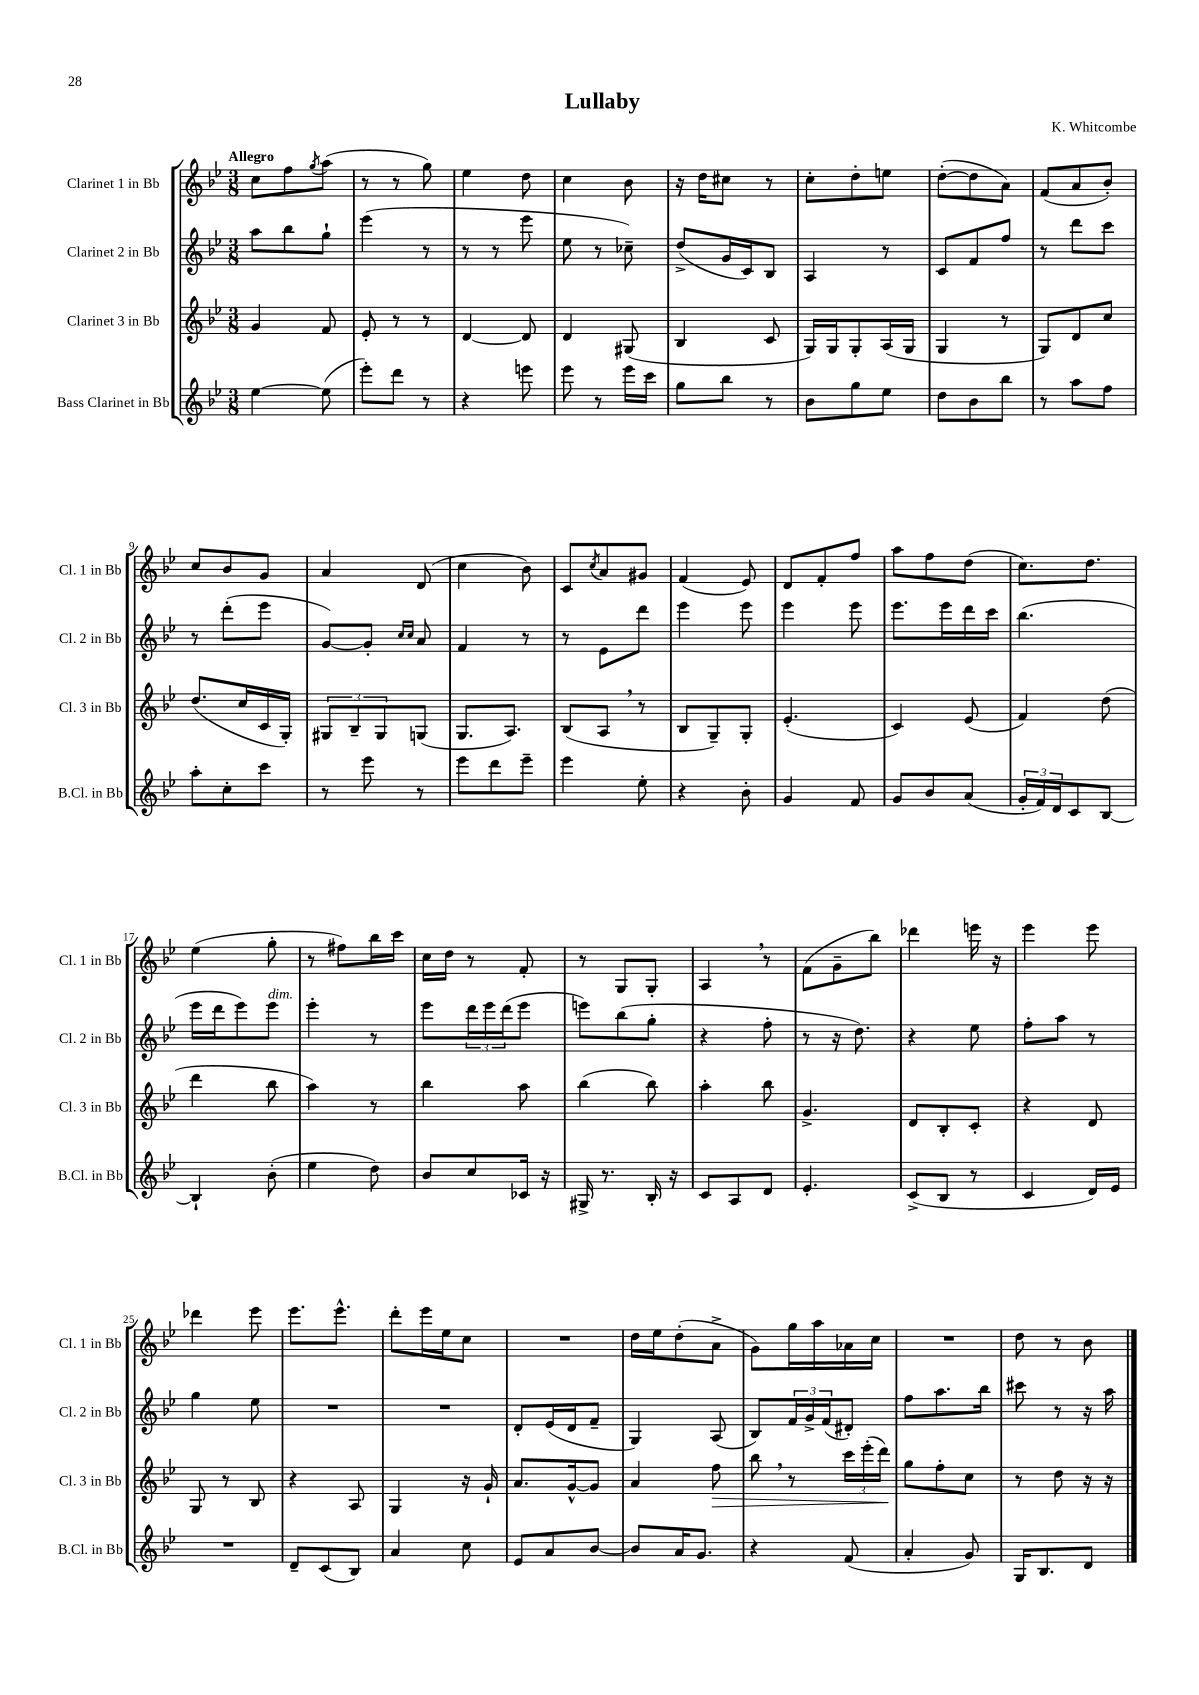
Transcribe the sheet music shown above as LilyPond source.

\header { title = "Lullaby" composer = "K. Whitcombe" }
<<
\new StaffGroup <<
\new Staff = "s0" \with { instrumentName = "Clarinet 1 in Bb" shortInstrumentName = "Cl. 1 in Bb" } {
    \clef treble \key bes \major \numericTimeSignature \time 3/8 \tempo "Allegro"
    c''8 f''8 \acciaccatura { g''8 } a''8( |
    r8 r8 g''8) |
    ees''4 d''8 |
    c''4 bes'8 |
    r16 d''16 cis''8 r8 |
    c''8-. d''8-. e''8 |
    d''8~-.( d''8 a'8) |
    f'8( a'8 bes'8-.) |
    c''8 bes'8 g'8 |
    a'4 d'8( |
    c''4 bes'8) |
    c'8 \acciaccatura { c''8 } a'8 gis'8 |
    f'4( ees'8) |
    d'8 f'8-. f''8 |
    a''8 f''8 d''8( |
    c''8.) d''8. |
    ees''4( g''8-. |
    r8 fis''8) bes''16 c'''16 |
    c''16 d''16 r8 f'8-. |
    r8 g8 g8-. |
    a4 \breathe r8 |
    f'8( g'8-- bes''8) |
    des'''4 e'''16 r16 |
    ees'''4 ees'''8 |
    des'''4 ees'''8 |
    ees'''8. ees'''8.-^ |
    d'''8-. ees'''16 ees''16 c''8 |
    R4. |
    d''16 ees''16 d''8-.( a'8-> |
    g'8) g''16 a''16 aes'16 c''16 |
    R4. |
    d''8 r8 bes'8 \bar "|." |
}
\new Staff = "s1" \with { instrumentName = "Clarinet 2 in Bb" shortInstrumentName = "Cl. 2 in Bb" } {
    \clef treble \key bes \major \numericTimeSignature \time 3/8
    a''8 bes''8 g''8-! |
    ees'''4( r8 |
    r8 r8 ees'''8 |
    ees''8 r8 ces''8--) |
    d''8->( g'16 c'16) bes8 |
    a4 r8 |
    c'8 f'8 f''8 |
    r8 d'''8 c'''8 |
    r8 d'''8-.( ees'''8 |
    g'8~) g'8-. \grace { c''16 c''16 } a'8 |
    f'4 r8 |
    r8 ees'8 d'''8 |
    ees'''4 ees'''8 |
    ees'''4 ees'''8 |
    ees'''8. ees'''16 d'''16 c'''16 |
    bes''4.( |
    ees'''16 d'''16 ees'''8) ees'''8^\markup { \italic "dim." } |
    ees'''4-. r8 |
    ees'''8 \tuplet 3/2 { d'''16 ees'''16 d'''16( } ees'''8 |
    e'''8) bes''8( g''8-. |
    r4 f''8-. |
    r8 r16 d''8.) |
    r4 ees''8 |
    f''8-. a''8 r8 |
    g''4 ees''8 |
    R4. |
    R4. |
    d'8-. ees'16( d'16 f'8-- |
    g4) a8( |
    bes8) \tuplet 3/2 { f'16 g'16-> f'16( } dis'8-.) |
    f''8 a''8. bes''16 |
    cis'''8 r8 r16 a''16 \bar "|." |
}
\new Staff = "s2" \with { instrumentName = "Clarinet 3 in Bb" shortInstrumentName = "Cl. 3 in Bb" } {
    \clef treble \key bes \major \numericTimeSignature \time 3/8
    g'4 f'8 |
    ees'8-. r8 r8 |
    d'4~ d'8 |
    d'4 gis8( |
    bes4 c'8 |
    g16) g16 g8-. a16( g16 |
    g4 r8 |
    g8) d'8 c''8 |
    d''8.( c''16 c'16 g16-.) |
    \tuplet 3/2 { gis8 bes8-- gis8 } g8( |
    g8. a8.) |
    bes8( a8 \breathe r8 |
    bes8 g8--) g8-. |
    ees'4.-.( |
    c'4) ees'8( |
    f'4) d''8( |
    d'''4 bes''8 |
    a''4) r8 |
    bes''4 a''8 |
    bes''4( bes''8) |
    a''4-. bes''8 |
    g'4.-> |
    d'8 bes8-. c'8-. |
    r4 d'8 |
    g8 r8 bes8 |
    r4 a8 |
    g4 r16 g'16-! |
    a'8. g'16~-^ g'8 |
    a'4 f''8\> |
    bes''8 \breathe r8 \tuplet 3/2 { c'''16 ees'''16-.( d'''16\!) } |
    g''8 f''8-. c''8 |
    r8 d''8 r16 r16 \bar "|." |
}
\new Staff = "s3" \with { instrumentName = "Bass Clarinet in Bb" shortInstrumentName = "B.Cl. in Bb" } {
    \clef treble \key bes \major \numericTimeSignature \time 3/8
    ees''4~ ees''8( |
    ees'''8-.) d'''8 r8 |
    r4 e'''8 |
    ees'''8 r8 ees'''16 c'''16 |
    g''8 bes''8 r8 |
    bes'8 g''8 ees''8 |
    d''8 bes'8 bes''8 |
    r8 a''8 f''8 |
    a''8-. c''8-. c'''8 |
    r8 ees'''8 r8 |
    ees'''8 d'''8 ees'''8-- |
    ees'''4 ees''8-. |
    r4 bes'8-. |
    g'4 f'8 |
    g'8 bes'8 a'8( |
    \tuplet 3/2 { g'16-. f'16) d'16 } c'8 bes8~ |
    bes4-! bes'8-.( |
    ees''4 d''8) |
    bes'8 c''8 ces'16 r16 |
    gis16-> r8. bes16-. r16 |
    c'8 a8 d'8 |
    ees'4.-. |
    c'8->( bes8 r8 |
    c'4 d'16) ees'16 |
    R4. |
    d'8-- c'8( bes8) |
    a'4 c''8 |
    ees'8 a'8 bes'8~ |
    bes'8 a'16 g'8. |
    r4 f'8( |
    a'4-. g'8) |
    g16 bes8. d'8 \bar "|." |
}
>>
>>
